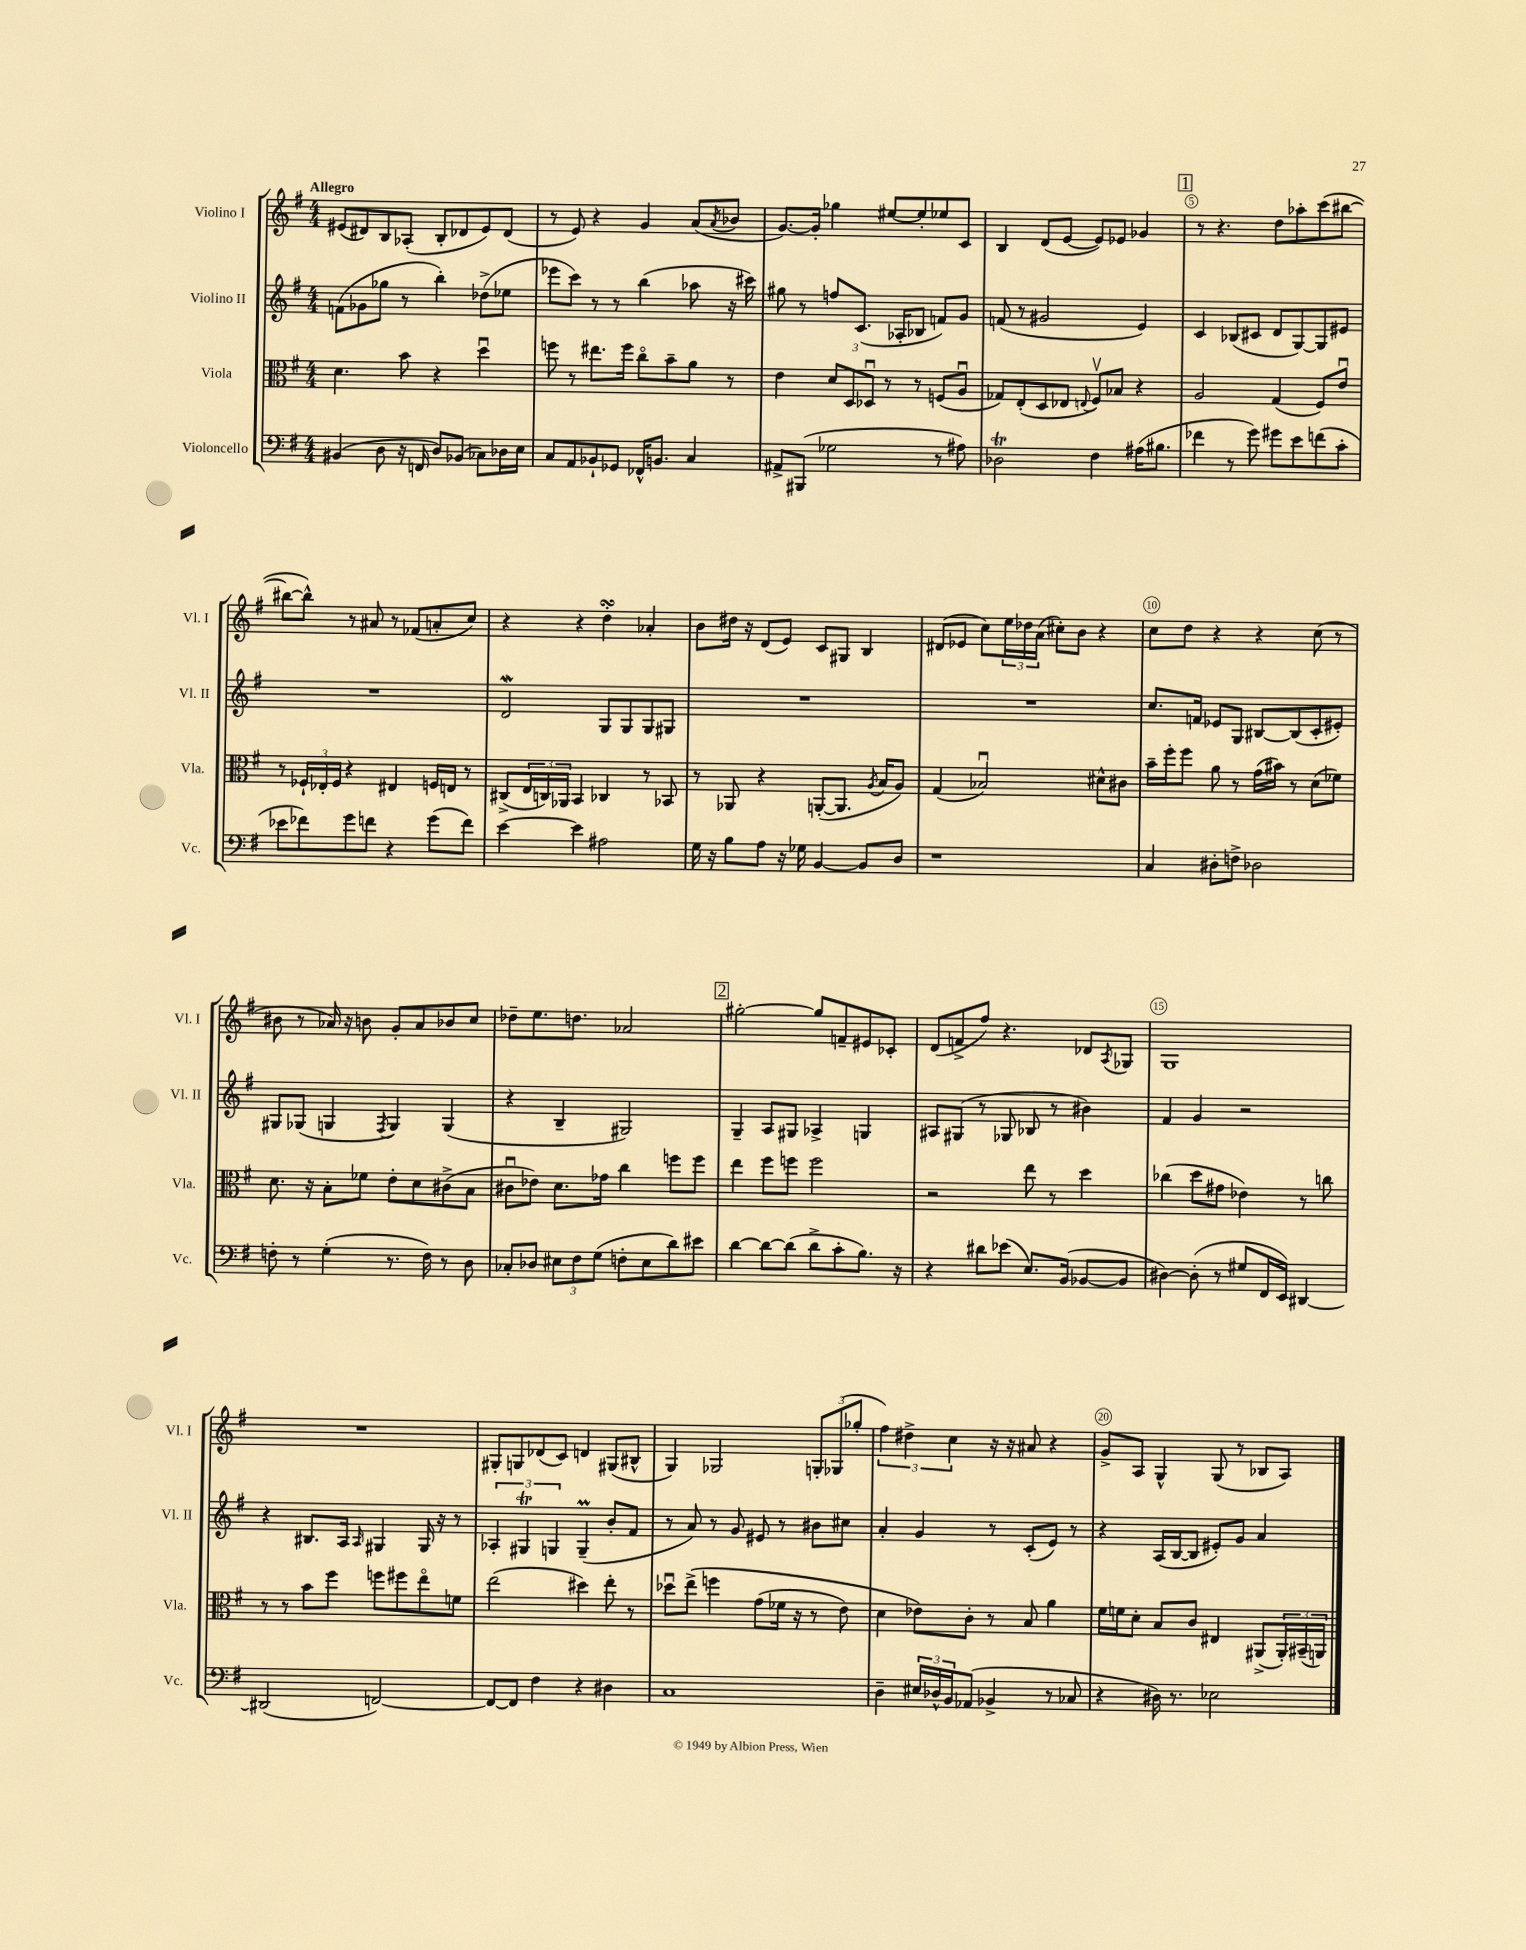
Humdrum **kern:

**kern	**kern	**kern	**kern
*staff4	*staff3	*staff2	*staff1
*clefF4	*clefC3	*clefG2	*clefG2
*k[f#]	*k[f#]	*k[f#]	*k[f#]
*M4/4	*M4/4	*M4/4	*M4/4
(4BB#	4.d	(8f	(8e#
.	.	8g-	8d#)
8D	.	8gg-	8B
16r	8b	8r	(8A-'
16FF	.	.	.
8D)	4r	4bb')	8B'
(8BB-	.	.	8d-
8C-)	4ddu	(8dd-^	8e#)
16D-	.	8ee-	(8d-
16E	.	.	.
=	=	=	=
8C	8ff	8eee-	8r
8AA	8r	8ccc)	8e)
8BB-`	8.ee#	8r	4r
8GG-	.	8r	.
.	16ff	.	.
16FF-^^	8cco	(4bb	4g
8.BB	.	.	.
.	8b~	.	.
4C	8a	8aa-	(8a
.	.	.	8qa
.	8r	16r	8b-
.	.	16ccc#)	.
=	=	=	=
8AA#^	4e	8gg#	[8.g)
(8BBB#	.	8r	.
.	.	.	16g']
2G-	12d	8ff	4gg-
.	12D	.	.
.	.	(8.c	.
.	12D-u	.	.
.	8r	.	[8ee#
.	.	16A-'	.
.	8r	8B-	8ee#']
8r	(8F	8f)	8ee-
8A#)	8Au	8g	8c
=	=	=	=
2D-	8G-)	(8f	4B
.	(8E'	8r	.
.	8D	2g#	(8d
.	8E-	.	[8e
.	8qqE	.	.
4F#	8F#v)	.	8e])
.	8B-	.	8e-
(16A#	4r	4e)	4g-
8.B#	.	.	.
=	=	=	=
4f-	2A	4c	8r
.	.	.	4.r
8r	.	(8B-	.
8g)	.	8c#	.
8g#	(4G	8d	8dd
8e	.	[8G)	8aa-'
(8f	8F#)	8G]	(8ccc
8c'	8eu	8e#	[8bb#
=	=	=	=
8e-	8r	1r	8bb#_
8f-)	24F-`	.	8bb#^^])
.	24E-'	.	.
.	24F-	.	.
8g	4r	.	8r
8f	.	.	8a#
4r	4E#	.	8r
.	.	.	(8f-
(8g	16F	.	8a'
.	16E	.	.
8f)	8r	.	8cc)
=	=	=	=
[4e	(8C#^	2d	4r
.	24E	.	.
.	24C)	.	.
.	24AA-	.	.
4e]	4BB	.	4r
2A#	4C-	8G	4dd'
.	.	8G	.
.	8r	8G	4a-'
.	8BB-	8G#	.
=	=	=	=
16G	8r	1r	8b
16r	.	.	.
8B	8AA-	.	16dd#
.	.	.	16r
8A	4r	.	(8d
16r	.	.	8e)
16G-	.	.	.
[4BB	([8AA'	.	8c
.	8.AA]	.	8G#
8BB]	.	.	4B
.	8qA	.	.
.	16B	.	.
8D	8A)	.	.
=	=	=	=
1r	(4G	1r	(8d#
.	.	.	8e-
.	2B-u)	.	8cc)
.	.	.	24ee
.	.	.	24dd-
.	.	.	(24a
.	.	.	8cc#')
.	.	.	8b
.	8d#^^	.	4r
.	8c#	.	.
=	=	=	=
4C	16b~	8.cc	8cc
.	16ff#'	.	.
.	8ff#	.	8dd
.	.	16f	.
8D#'	8a	8e-	4r
8F^	8r	8G	.
2D-	(16g	[8B#	4r
.	16b#)	.	.
.	8r	(8B#]	.
.	(8d	8c'	(8cc
.	8f-)	8e#')	8r
=	=	=	=
8F'	8.d	8G#	8b#
8r	.	(8G-	8r
.	16r	.	.
(4G'	8B'	4G	16a-)
.	.	.	16r
.	8f-	.	8b
.	.	8qF#	.
8.r	8e'	4G)	8g'
.	8d	.	8a-
16F)	.	.	.
8r	(8c#^	(4G	8b-
8D	8B	.	8cc
=	=	=	=
8C-'	8c#u	4r	8dd-~
8D-	8e-)	.	8.ee
12E#	8.d	4B~	.
.	.	.	8.dd
12F#	.	.	.
(12G	.	.	.
.	16g-	.	.
8F'	4cc	2G#)	2a-
8E#	.	.	.
8d)	8ff	.	.
8e#	8ff	.	.
=	=	=	=
[4d	4ee	4G~	[2gg#'
8d_	8ff#	8A	.
(8d]	8ff	8G#	.
8d^	2ff	4A-^	8gg#]
8c'	.	.	8f~
8.B)	.	4G	8e#
.	.	.	8c-'
16r	.	.	.
=	=	=	=
4r	2r	8A#	(8d
.	.	(8G#	8f^
8d#	.	8r	8ff#)
(8e-	.	8G-	4.r
8.E)	8ee	8B-	.
.	8r	8r	.
(16BB	.	.	.
[8BB-	4dd	4b#)	8d-
.	.	.	8qA
8BB-]	.	.	8G-
=	=	=	=
[4D#)	(4cc-	4f#	1G
(8D#']	8dd	4g	.
8r	8g#	.	.
8G#	4e-)	2r	.
16FF#	.	.	.
16EE)	.	.	.
[4DD#	8r	.	.
.	8cc	.	.
=	=	=	=
(2DD#]	8r	4r	1r
.	8r	.	.
.	8b	8.B#	.
.	8ff#	.	.
.	.	16A	.
.	.	16qqA	.
[2FF)	8ff	4G#	.
.	8ff#	.	.
.	8eeo	16G#	.
.	.	16r	.
.	8f	8r	.
=	=	=	=
8FF_	(2ee	6A-'	8G#'
8FF]	.	.	8G
.	.	6G#	.
4F#	.	.	(8d-
.	.	6G	.
.	.	.	8c)
4r	4dd#)	(4G~	4d
4D#	8ee'	8b'	(8G#
.	8r	8f#	8B#^^
=	=	=	=
1C	8dd-u	8r	4G)
.	&(8ee^	8a)	.
.	4ff	8r	2G-
.	.	8g	.
.	(8g	8e#	.
.	16f-	8r	.
.	16r	.	.
.	8r	8b#	12G'
.	.	.	(12G-
.	8e)	8cc#	.
.	.	.	12gg-'
=	=	=	=
4D~	4d	4a'	6ff#)
.	.	.	6dd#^
24E#	8e-&)	4g	.
24D-^^	.	.	.
24BB	.	.	6cc
(8AA-	8c'	.	.
4BB-^	8r	8r	16r
.	.	.	16r
.	8B	(8c'	8a#
8r	4a	8e)	4r
8C-	.	8r	.
=	=	=	=
4r	16f#	4r	8g^
.	16f	.	.
.	8d'	.	8A
16D#)	8B	(16A	4G^^
8.r	.	[16B	.
.	8c	8B]	.
2E-	4E#	8e#')	(8G
.	.	8g	8r
.	(8AA#^	4a	8B-
.	24AA#')	.	8A)
.	(24BB#~	.	.
.	24AA)	.	.
==	==	==	==
*-	*-	*-	*-
